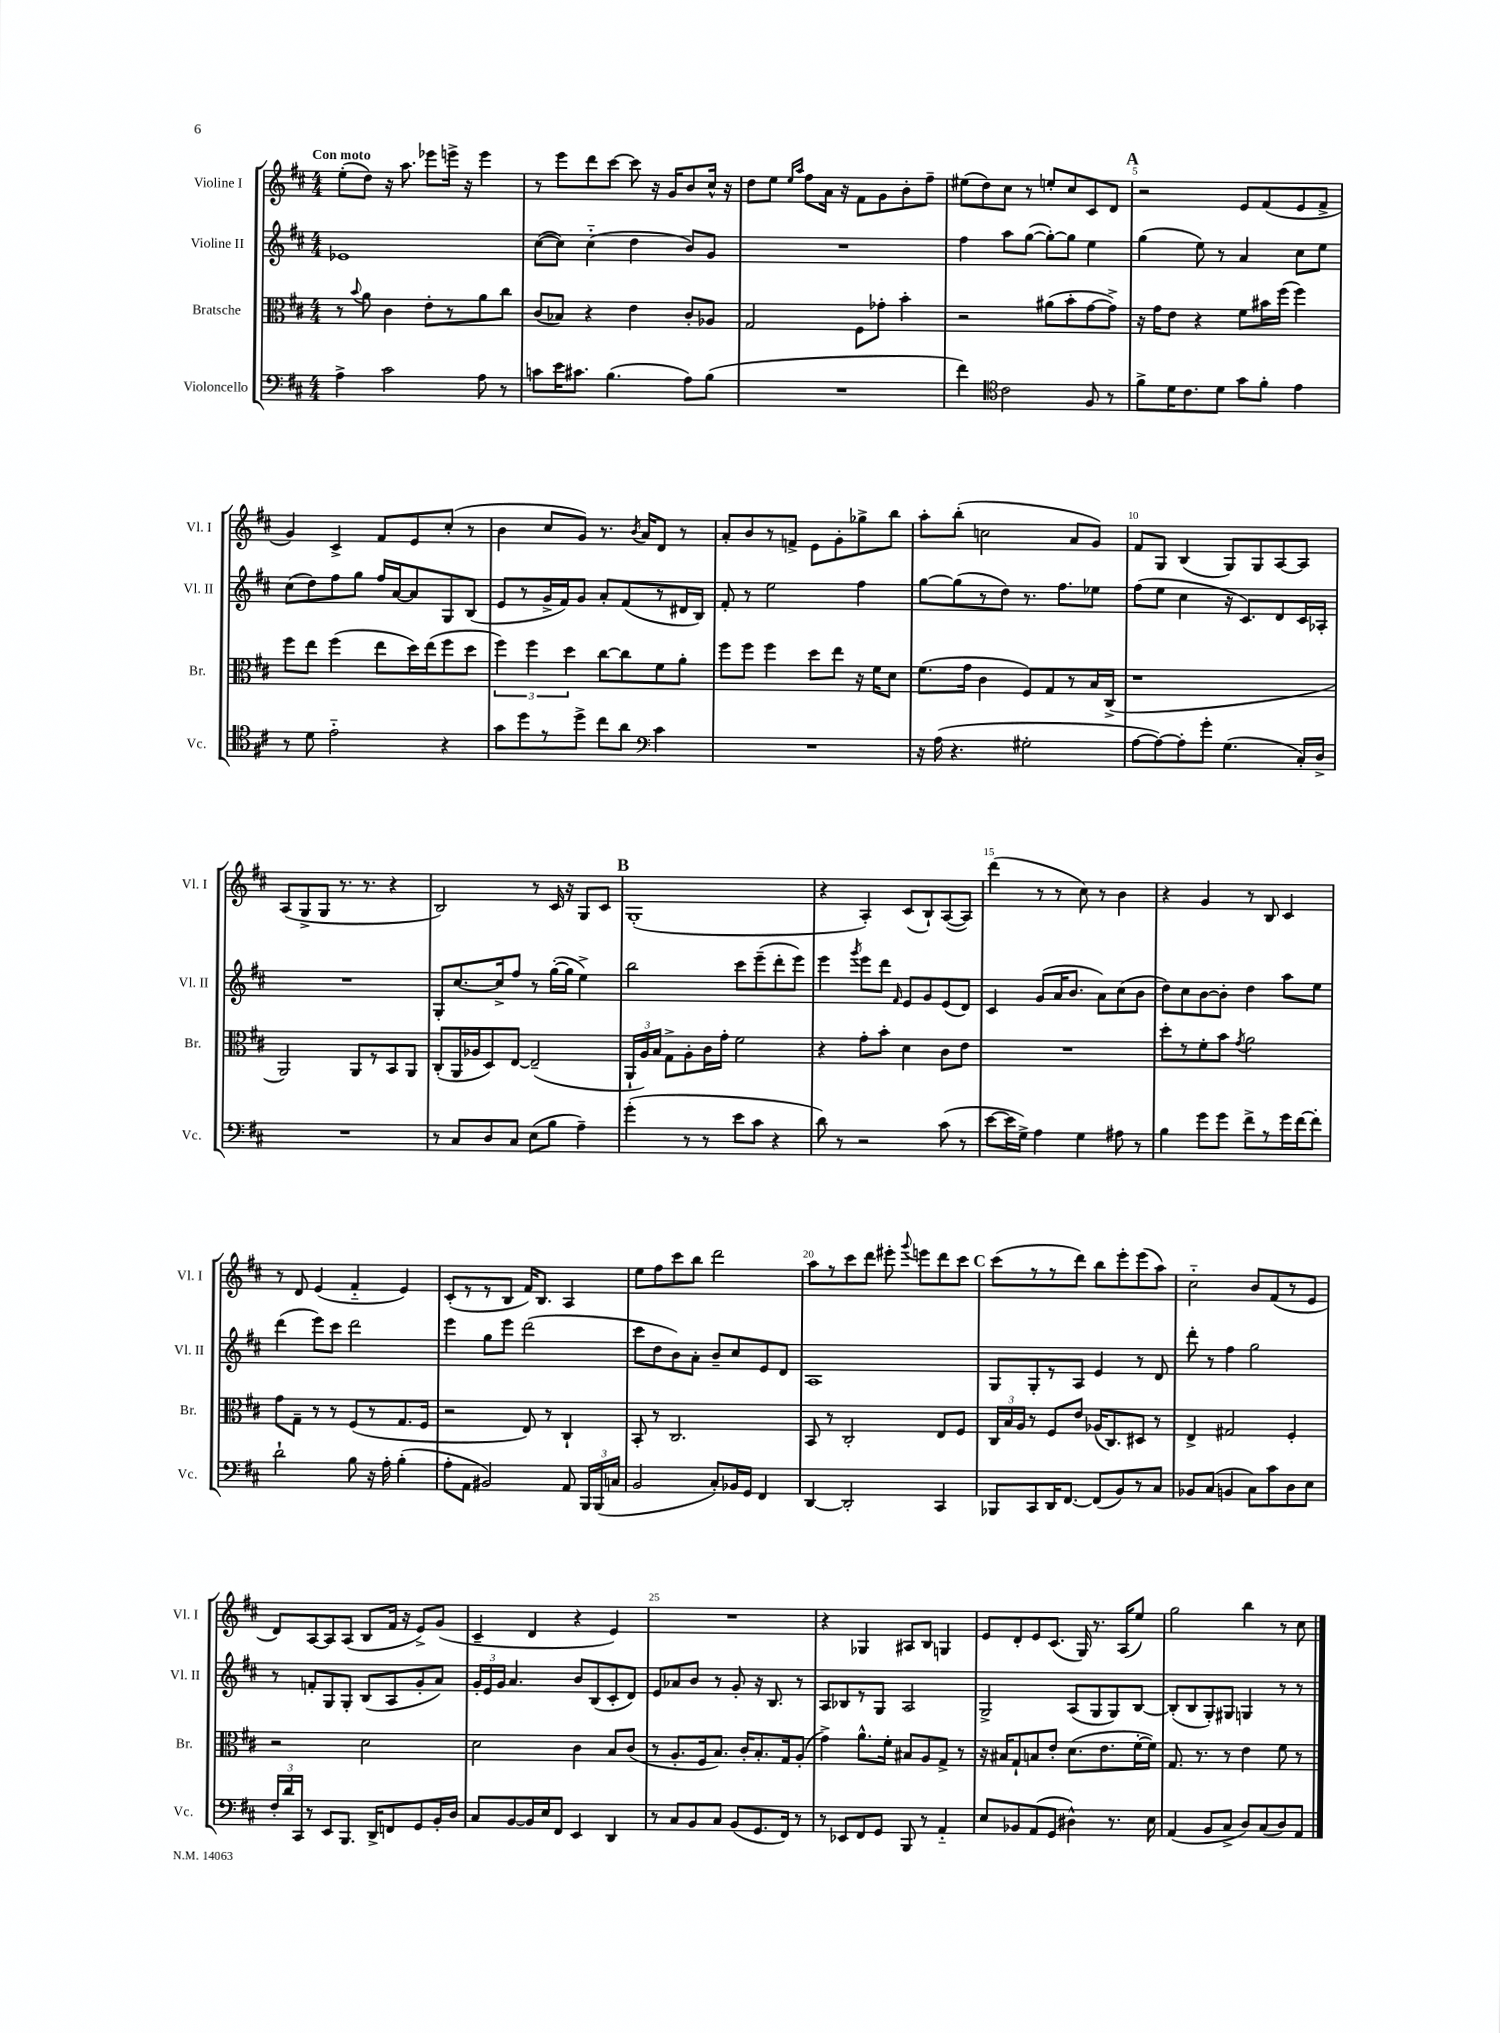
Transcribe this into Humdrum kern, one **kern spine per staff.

**kern	**kern	**kern	**kern
*staff4	*staff3	*staff2	*staff1
*clefF4	*clefC3	*clefG2	*clefG2
*k[f#c#]	*k[f#c#]	*k[f#c#]	*k[f#c#]
*M4/4	*M4/4	*M4/4	*M4/4
4A^	8r	1e-	(8ee'
.	8qqb	.	.
.	8a	.	8dd)
2c#	4c#	.	16r
.	.	.	8.aa
.	8e'	.	8eee-
.	8r	.	16eee^
.	.	.	16r
8A	8a	.	4eee
8r	8cc#	.	.
=	=	=	=
8c	(8c#	([8cc#	8r
16e	8B-)	8cc#])	8eee
8.c#	.	.	.
.	4r	(4cc#'~	8ddd
(4.B	.	.	[8ccc#
.	4e	4dd	8ccc#]
.	.	.	16r
.	.	.	16g
8A)	8c#'	8b)	8b
(8B	8A-	8g	16cc#^^
.	.	.	16r
=	=	=	=
1r	2G	1r	8dd
.	.	.	8ee
.	.	.	16qqee
.	.	.	16qqaa
.	.	.	8ff#
.	.	.	16a
.	.	.	16r
.	8F#	.	8f#
.	8g-'	.	8g
.	4b'	.	8b'
.	.	.	8ff#~
=	=	=	=
4f#)	2r	4ff#	(8ee#
.	.	.	8dd)
*clefC4	*	*	*
2c#	.	8aa	8cc#
.	.	([8gg	8r
.	(8a#	8gg'_)	8ee'
.	8b'	8gg]	8cc#
8F#	[8g	4ee	8c#
8r	8g^])	.	8d
=	=	=	=
8f#^	16r	(4gg	2r
.	16g	.	.
16d	8e	.	.
8.c#	.	.	.
.	4r	8ee)	.
8d	.	8r	.
8g	8f#	4a	8e
8f#'	16b#	.	(8f#
.	(16ff#	.	.
4e	4ff#)	8cc#	8e
.	.	8ee	8f#^
=	=	=	=
8r	8ff#	(8cc#	4g)
8d	8ee	8dd)	.
2e'~	(4ff#	8ff#	4c#^
.	.	8gg	.
.	8ee	16ff#	8f#
.	.	[16a	.
.	16dd)	8a]	8e
.	(16ee	.	.
4r	8ff#	8G	(8cc#'
.	8dd	(8B	8r
=	=	=	=
8g	6ff#)	8e	4b
8dd	.	8r	.
.	6ff#	.	.
8r	.	16g^	8cc#
.	.	16f#)	.
.	6dd	.	.
8dd^	.	8g	8g)
8cc#	[8cc#	8a'	8.r
8a	8cc#]	(8f#	.
.	.	.	8qb
.	.	.	16a
*clefF4	*	*	*
4c#	8f#	8r	8d
.	8a'	16d#	8r
.	.	16B)	.
=	=	=	=
1r	8ff#	8f#'	8a'
.	8ff#	8r	8b
.	4ff#	2ee	8r
.	.	.	8f^
.	8dd	.	8e
.	8ee	.	8g'
.	16r	4ff#	8gg-^
.	16f#	.	.
.	8d	.	8bb
=	=	=	=
16r	(8.f#	[8gg	8aa'
(16A	.	.	.
4.r	.	(8gg]	(8bb'
.	16g	.	.
.	4c#	8r	2cc
.	.	8dd)	.
2G#'	8F#)	8.r	.
.	8G	.	.
.	.	8.ff#	.
.	8r	.	8a
.	16B	8ee-	8g)
.	(16C#^	.	.
=	=	=	=
[8A	1r	(8ff#	8f#
8A_)	.	8ee	8G
8A']	.	4cc#	(4B
8g'	.	.	.
(4.G	.	16r	8G)
.	.	8.c#)	.
.	.	.	8G
.	.	8d	[8A
16C#')	.	16c#	8A]
16D^	.	16A-'	.
=	=	=	=
1r	2AA)	1r	(8A
.	.	.	8G^
.	.	.	8G
.	.	.	8.r
.	8AA	.	.
.	.	.	8.r
.	8r	.	.
.	8BB	.	4r
.	8AA	.	.
=	=	=	=
8r	(8C#'	8G'	2B)
8C#	16AA	[8.cc#	.
.	16A-	.	.
8D	8D)	.	.
.	.	16cc#^]	.
8C#	[8E	8ff#	.
(8E	(2E~]	8r	8r
8B	.	([16gg'	16c#
.	.	16gg]	16r
4A~)	.	4ee^)	8G
.	.	.	8c#
=	=	=	=
(4g'	24AA`	2bb	(1G'
.	24A)	.	.
.	24B	.	.
.	8G^	.	.
8r	8A'	.	.
8r	16c#	.	.
.	16g'	.	.
8e	2f#	8ccc#	.
8c#	.	(8eee~	.
4r	.	8ddd'	.
.	.	8eee)	.
=	=	=	=
8d)	4r	4eee	4r
8r	.	.	.
.	.	8qggg	.
2r	8g'	8eee	4A')
.	8b'	8ddd	.
.	.	16qqf#	.
.	4d	8e	(8c#
.	.	8g	8B`)
(8c#	8c#	(8e	([8A
8r	8e	8d)	8A])
=	=	=	=
[8e	1r	4c#	(4ddd
16e]	.	.	.
16G^)	.	.	.
4A	.	(8g	8r
.	.	16a	8r
.	.	8.b	.
4G	.	.	8cc#)
.	.	8a)	8r
8A#	.	(8cc#	4b
8r	.	8b	.
=	=	=	=
4B	8dd'	8dd)	4r
.	8r	8cc#	.
8g	8f#'	[8b	4g
8g	8b	8b']	.
.	8qg	.	.
8f#^	2a	4dd	8r
8r	.	.	8B
16g	.	8aa	4c#
[16f#	.	.	.
8f#']	.	8ee	.
=	=	=	=
2d`	8g	(4ddd	8r
.	8G~	.	8d
.	8r	8eee)	(4e
.	8r	8ccc#	.
8B	(8F#	2ddd	4f#'~
16r	8r	.	.
16A'	.	.	.
(4B'	8.G	.	4e)
.	16F#	.	.
=	=	=	=
8A'	2r	4eee	(8c#'
8AA	.	.	8r
2BB#)	.	8gg	8r
.	.	8eee	8B
.	8E)	(2ddd	16f#)
.	.	.	8.B
.	8r	.	.
8AA	4C#`	.	4A
24BBB	.	.	.
(24BBB	.	.	.
24C	.	.	.
=	=	=	=
2BB	8BB'	8ccc#	8ee
.	8r	8dd	8ff#
.	2.C#	8b)	8ccc#
.	.	8a'	8bb
8C#')	.	8b~	2ddd
16BB-	.	8cc#	.
16GG	.	.	.
4FF#	.	8e	.
.	.	8d	.
=	=	=	=
[4DD	8BB	1A	8aa
.	8r	.	8r
2DD']	2C#'	.	8ccc#
.	.	.	8ddd
.	.	.	8eee#'
.	.	.	8qqggg
.	.	.	8eee
4CC#	8E	.	8ddd
.	8F#	.	8ccc#
=	=	=	=
8BBB-	24C#	8G	(8ccc#
.	24B	.	.
.	24A	.	.
8CC#	8r	8G'	8r
16DD	8F#	8r	8r
[8.FF#	.	.	.
.	8e	8A	8ddd)
(8FF#]	(16A-	4e	8bb
.	8.C#)	.	.
8BB)	.	.	8eee'
8r	8D#	8r	(8eee
8C#	8r	8d	8aa)
=	=	=	=
8BB-	4E^	8ddd'	2cc#'~
(8C#	.	8r	.
4BB	2G#	4ff#	.
8C#)	.	2gg	8b
8c#	.	.	(8f#
8D	4F#'	.	8r
8E	.	.	8e
=	=	=	=
24F#'	2r	8r	8d)
24d	.	.	.
24CC#	.	.	.
8r	.	8f'	[8A
8EE	.	8G	8A]
8.BBB	.	8G'	(8A
.	2d	(8B	8B
16DD^	.	.	.
8FF	.	8A	16f#
.	.	.	16r
8GG	.	8g'	8e^)
16BB'	.	8a)	(8g
16D	.	.	.
=	=	=	=
8C#	2d	24g'	4c#~
.	.	24e	.
.	.	24g	.
[8BB	.	4.a	.
16BB]	.	.	4d
16E	.	.	.
8FF#	.	.	.
4EE	4c#	8b	4r
.	.	(8B	.
4DD	8B	8c#'	4e)
.	(8c#	8d)	.
=	=	=	=
8r	8r	8e	1r
8C#	8.A'	8a-	.
8BB	.	8b	.
.	16F#	.	.
8C#	8.B)	8r	.
(8BB	.	8g'	.
.	16c#'	.	.
8.GG	8.B'	16r	.
.	.	8.B	.
16FF#)	16G	.	.
8r	(8A'	8r	.
=	=	=	=
8r	4g^)	8A	4r
8EE-	.	8B-	.
8FF#	8.a^^	8r	4G-
8GG	.	8G	.
.	16f#'	.	.
8BBB	8B#	2A	8A#
8r	8A	.	8B
4AA'~	8G^	.	4G
.	8r	.	.
=	=	=	=
8E	16r	2G^	8e
.	16B#	.	.
8BB-	8G`	.	8d'
(8AA	8B	.	8e
8GG	8e'	.	(8.c#
4D#^^)	(8.d	(8A	.
.	.	.	16G)
.	.	8G	8.r
.	8.e	.	.
8.r	.	8G)	.
.	.	.	(16A
.	[16f#'	[8B	8ee)
16E	16f#])	.	.
=	=	=	=
(4AA	8.G	(8B']	2gg
.	.	8B	.
.	8.r	.	.
8BB	.	8G')	.
8C#^	8r	8G#	.
8D)	4e	4G	4bb
(8C#	.	.	.
8D)	8f#	8r	8r
8AA	8r	8r	8cc#
==	==	==	==
*-	*-	*-	*-
